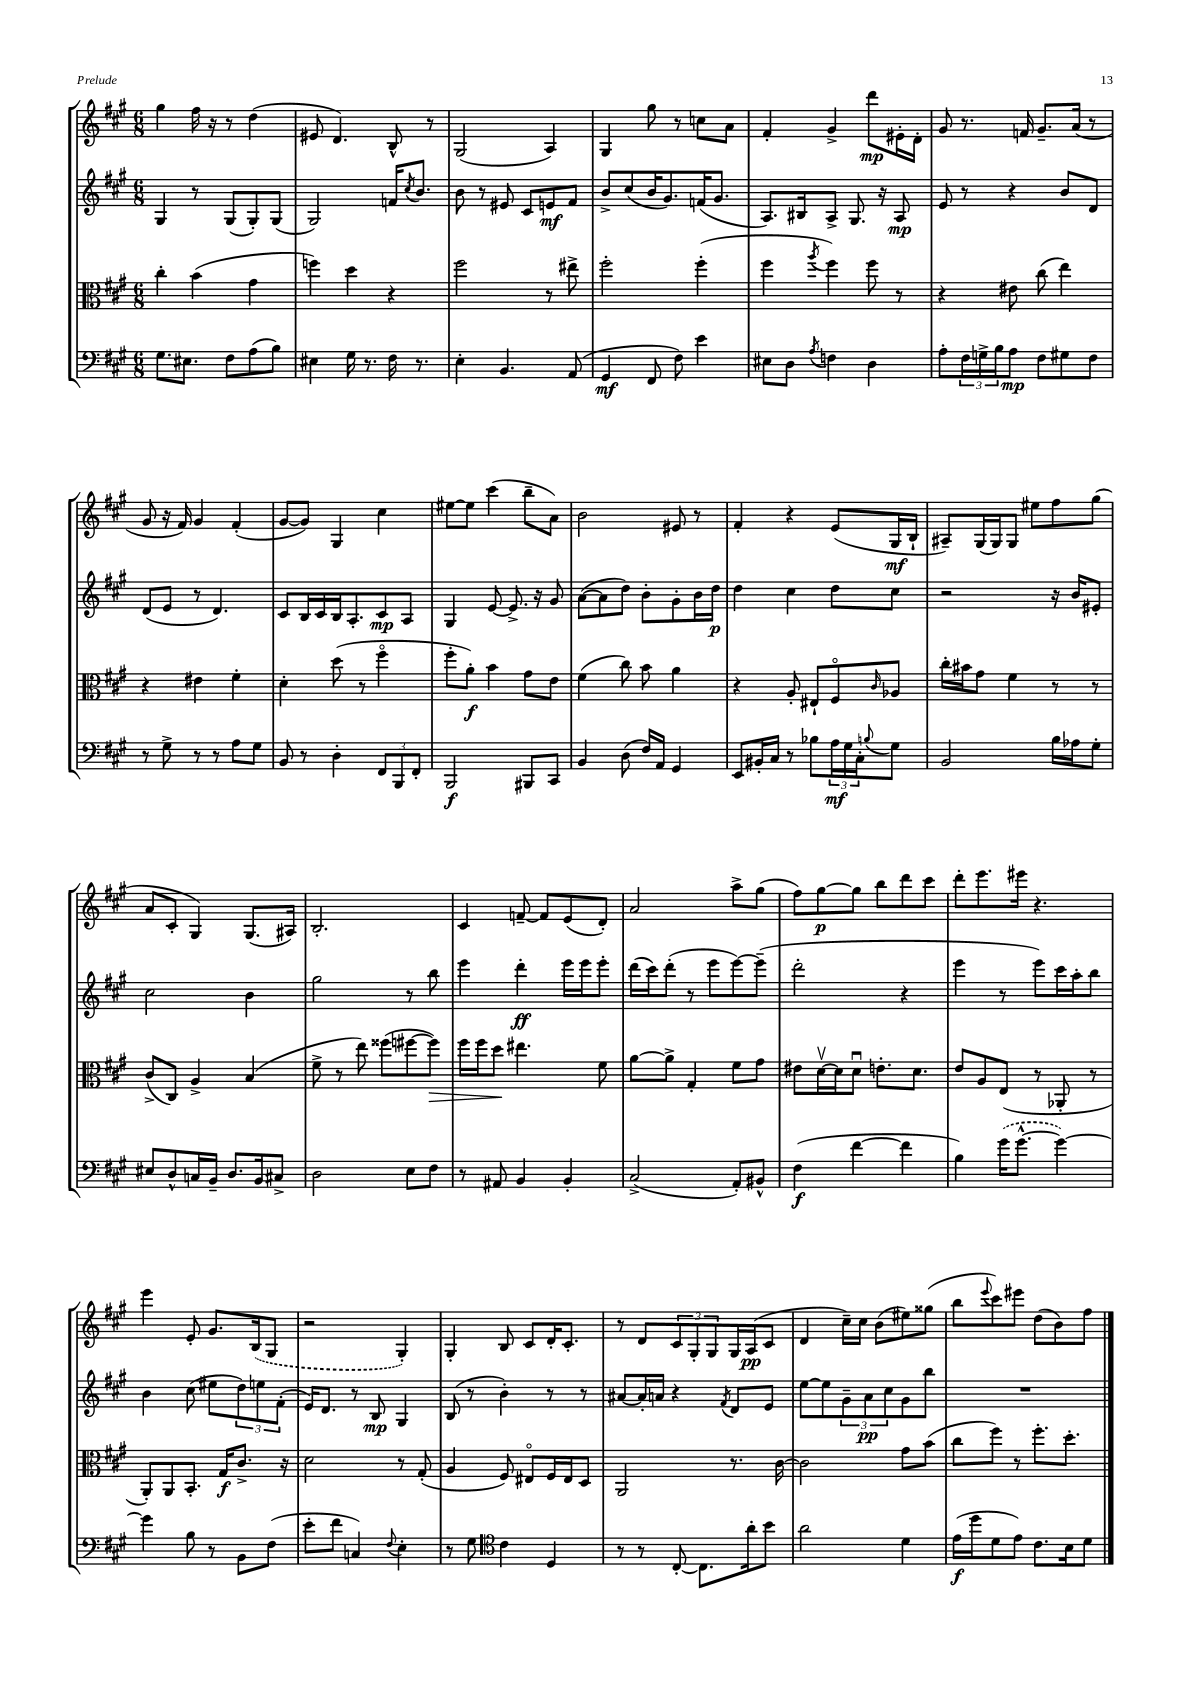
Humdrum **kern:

**kern	**kern	**kern	**kern
*staff4	*staff3	*staff2	*staff1
*clefF4	*clefC3	*clefG2	*clefG2
*k[f#c#g#]	*k[f#c#g#]	*k[f#c#g#]	*k[f#c#g#]
*M6/8	*M6/8	*M6/8	*M6/8
8.G#	4cc#'	4G#	4gg#
8.E#	.	.	.
.	(4b	8r	16ff#
.	.	.	16r
8F#	.	(8G#	8r
(8A	4g#	8G#')	(4dd
8B)	.	(8G#	.
=	=	=	=
4E#	4ff)	2G#)	8e#
.	.	.	4.d)
16G#	4dd	.	.
8.r	.	.	.
16F#	4r	16f	8B^^
.	.	8qcc#	.
8.r	.	8.b	.
.	.	.	8r
=	=	=	=
4E'	2ff#	8b	(2G#
.	.	8r	.
4.BB	.	8e#	.
.	.	8c#	.
.	8r	8e	4A)
(8AA	8ee#^	8f#	.
=	=	=	=
4GG#	2ff#'	8b^	4G#
.	.	(8cc#	.
8FF#	.	16b	8gg#
.	.	8.g#)	.
8F#)	.	.	8r
4e	(4ff#'	(16f	8cc
.	.	8.g#	.
.	.	.	8a
=	=	=	=
8E#	4ff#	8.A)	4f#'
8D	.	.	.
.	.	16B#	.
8qA	8qaa	.	.
4F	4ff#)	8A^	4g#^
.	.	8.G#	.
4D	8ff#	.	8ddd
.	.	16r	.
.	8r	8A	16e#'
.	.	.	16d'
=	=	=	=
8A'	4r	8e	8g#
24F#	.	8r	8.r
24G^	.	.	.
24B	.	.	.
8A	8e#	4r	.
.	.	.	16f
8F#	(8cc#	.	8.g#~
8G#	4ee)	8b	.
.	.	.	(16a
8F#	.	8d	8r
=	=	=	=
8r	4r	(8d	8g#
8G#^	.	8e	16r
.	.	.	16f#)
8r	4e#	8r	4g#
8r	.	4.d)	.
8A	4f#'	.	(4f#'
8G#	.	.	.
=	=	=	=
8BB	4d'	8c#	[8g#
8r	.	16B	8g#])
.	.	16c#	.
4D'	(8dd	16B	4G#
.	.	8.A'	.
.	8r	.	.
12FF#	4ff#o	8c#	4cc#
12BBB	.	.	.
.	.	8A	.
12FF#'	.	.	.
=	=	=	=
2BBB	8ff#'	4G#	[8ee#
.	8a')	.	8ee#]
.	4b	[8e	(4ccc#
.	.	8.e^]	.
8BBB#	8g#	.	8bb~
.	.	16r	.
8CC#	8e	8g#	8a)
=	=	=	=
4BB	(4f#	([8a	2b
.	.	8a]	.
(8D	8cc#)	8dd)	.
16F#)	8b	8b'	.
16AA	.	.	.
4GG#	4a	8g#'	8e#
.	.	16b	8r
.	.	16dd	.
=	=	=	=
8EE	4r	4dd	4f#'
16BB#'	.	.	.
16C#	.	.	.
8r	8A'	4cc#	4r
8B-	8E#`	.	.
24A	8F#o	8dd	(8e
24G#	.	.	.
24C#'	.	.	.
8qqB	16qqc#	.	.
8G#	8A-	8cc#	16G#
.	.	.	16B`
=	=	=	=
2BB	16cc#'	2r	8A#~)
.	16b#	.	.
.	8g#	.	(16G#
.	.	.	16G#)
.	4f#	.	8G#
.	.	.	8ee#
16B	8r	16r	8ff#
16A-	.	16b	.
8G#'	8r	8e#'	(8gg#
=	=	=	=
8E#	(8c#^	2cc#	8a
8D^^	8C#)	.	8c#'
16C	4A^	.	4G#)
16BB~	.	.	.
8.D	.	.	.
.	(4B	4b	(8.G#
16BB	.	.	.
8C#^	.	.	.
.	.	.	16A#)
=	=	=	=
2D	8f#^	2gg#	2.B'
.	8r	.	.
.	8ee)	.	.
.	(8ff##	.	.
8E	[8ff#	8r	.
8F#	8ff#])	8bb	.
=	=	=	=
8r	16ff#	4eee	4c#
.	16ff#	.	.
8AA#	8dd	.	.
4BB	4.ee#	4ddd'	[8f~
.	.	.	8f]
4BB'	.	16eee	(8e
.	.	16eee	.
.	8f#	8eee'	8d')
=	=	=	=
(2C#^	[8a	(16ddd	2a
.	.	16ccc#)	.
.	8a^]	(8ddd'	.
.	4G#'	8r	.
.	.	8eee	.
8AA')	8f#	[8eee)	8aa^
8BB#^^	8g#	(8eee~]	(8gg#
=	=	=	=
(4F#	8e#	2ddd'	8ff#)
.	[16dv	.	[8gg#
.	16d]	.	.
[4f#	8du	.	8gg#]
.	8.e'	.	8bb
4f#]	.	4r	8ddd
.	8.d	.	.
.	.	.	8ccc#
=	=	=	=
4B)	8e	4eee	8ddd'
.	8A	.	8.eee
(16g#	(8E	8r	.
[8.g#^^	.	.	16eee#
.	8r	8eee)	4.r
4g#_)	8AA-'	16ccc#	.
.	.	16aa'	.
.	8r	8bb	.
=	=	=	=
4g#]	8AA')	4b	4eee
.	8AA	.	.
8B	8.BB'	(8cc#	8e'
8r	.	8ee#	8.g#
.	16G#	.	.
8BB	8.c#^	12dd)	.
.	.	.	(16B
.	.	12ee	.
(8F#	.	.	8G#
.	.	(12f#'	.
.	16r	.	.
=	=	=	=
8e'	2d	16e)	2r
.	.	8.d	.
8f#	.	.	.
4C)	.	8r	.
.	.	8B	.
8qqF#	.	.	.
4E'	8r	4G#	4G#')
.	(8G#'	.	.
=	=	=	=
8r	4A	(8B	4G#'
8G#	.	8r	.
*clefC4	*	*	*
4c#	8F#)	4b')	8B
.	8E#o	.	8c#
4D	16F#	8r	16d'
.	16E#	.	8.c#'
.	8D	8r	.
=	=	=	=
8r	2AA	[8a#	8r
8r	.	16a#']	8d
.	.	16a	.
[8C#'	.	4r	12c#
.	.	.	12G#'
8.C#]	.	.	.
.	.	.	12G#
.	.	8qf#	.
.	8.r	8d	16G#
16a'	.	.	(16A
8b	.	8e	8c#
.	[16c#	.	.
=	=	=	=
2a	2c#]	[8ee	4d
.	.	8ee]	.
.	.	12g#~	16cc#~)
.	.	.	16cc#
.	.	12a	.
.	.	.	(8b
.	.	12cc#	.
4d	8g#	8g#	8ee#)
.	(8b	8bb	(8gg##
=	=	=	=
(16e	8cc#	2.r	8bb
16dd	.	.	.
.	.	.	8qqeee
8d	8ff#)	.	8ccc#)
8e)	8r	.	8eee#
8.c#	8.ff#'	.	(8dd
.	.	.	8b)
16B	8.dd'	.	.
8d	.	.	8ff#
==	==	==	==
*-	*-	*-	*-
